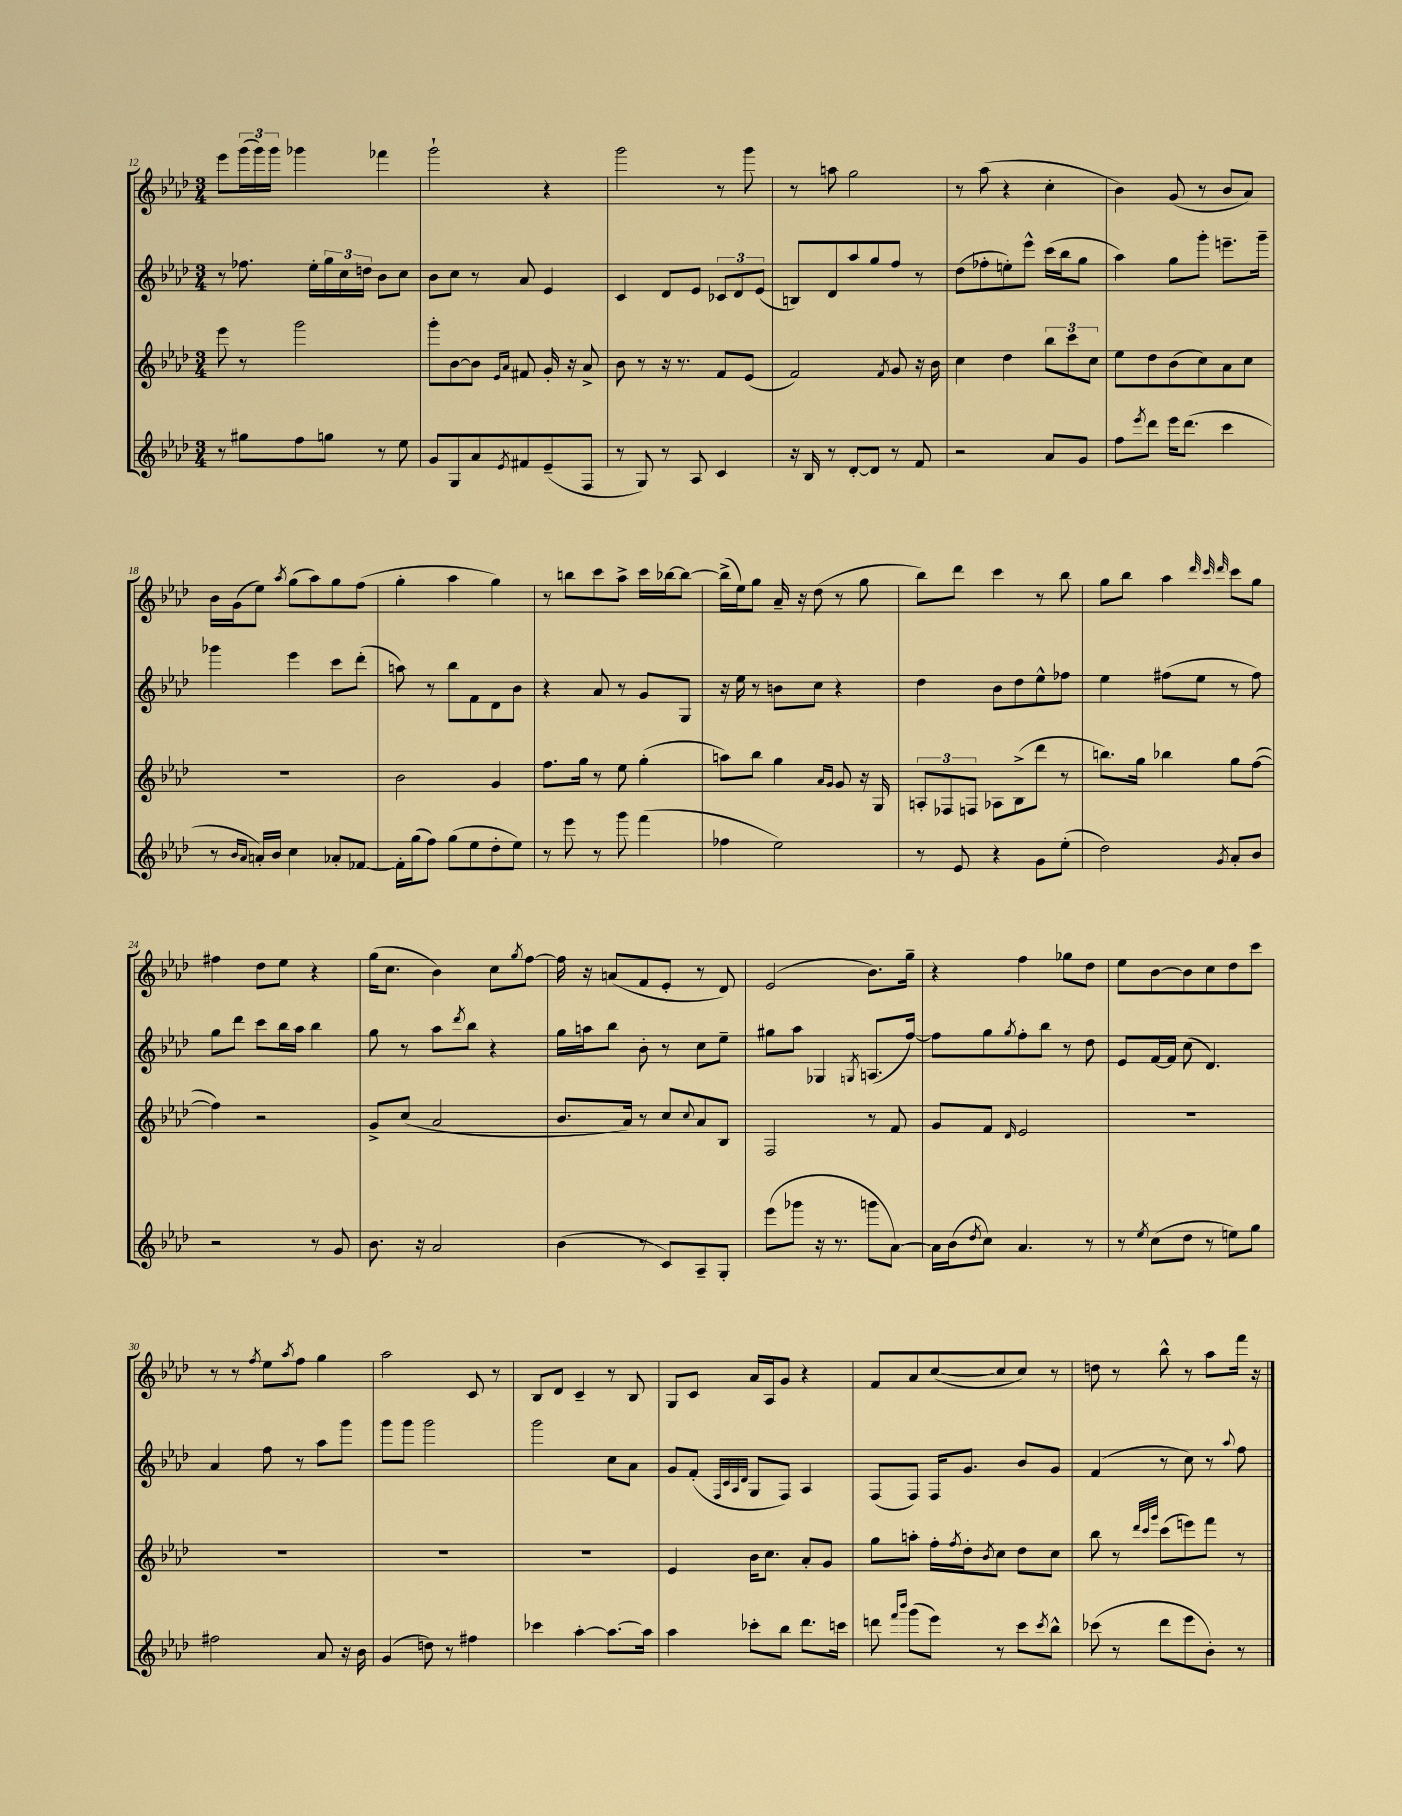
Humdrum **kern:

**kern	**kern	**kern	**kern
*staff4	*staff3	*staff2	*staff1
*clefG2	*clefG2	*clefG2	*clefG2
*k[b-e-a-d-]	*k[b-e-a-d-]	*k[b-e-a-d-]	*k[b-e-a-d-]
*M3/4	*M3/4	*M3/4	*M3/4
8r	8eee-	8r	8eee-
8gg#	8r	8.ff-	(24ggg
.	.	.	24ggg)
.	.	.	24ggg
8ff	2ggg	.	4ggg-
.	.	16ee-'	.
8gg	.	24gg	.
.	.	24cc	.
.	.	24dd	.
8r	.	8b-	4fff-
8ee-	.	8cc	.
=	=	=	=
8g	8ggg'	8b-	2ggg`
8G	[8b-	8cc	.
8a-	8b-]	8r	.
.	16qqe-	.	.
8qe-	16qqa-	.	.
8f#	8f#	8a-	.
(8e-~	16g'	4e-	4r
.	16r	.	.
8F	8a-^	.	.
=	=	=	=
8r	8b-	4c	2ggg
8G)	8r	.	.
8r	16r	8d-	.
.	8.r	.	.
8A-	.	8e-	.
4c	8f	12c-	8r
.	.	12d-	.
.	(8e-	.	8ggg
.	.	(12e-	.
=	=	=	=
16r	2f)	8B)	8r
16B-	.	.	.
8r	.	8d-	8aa
[8d-'	.	8aa-	2gg
8d-]	.	8gg	.
.	8qf	.	.
8r	8g	8ff	.
8f	16r	8r	.
.	16b-	.	.
=	=	=	=
2r	4cc	(8dd-	8r
.	.	8ff-'	(8aa-
.	4dd-	8ee')	4r
.	.	8eee-^^	.
8a-	12bb-	(16ccc	4cc'
.	.	16bb-	.
.	12ccc	.	.
8g	.	8gg	.
.	12cc	.	.
=	=	=	=
8ff	8ee-	4aa-)	4b-)
8qeee-	.	.	.
8ddd-	8dd-	.	.
16eee-	(8b-	8gg	(8g
(8.ddd-	.	.	.
.	8cc)	8ggg'	8r
4ccc	8a-	8.eee~	8b-
.	8cc	.	8a-)
.	.	16ggg~	.
=	=	=	=
8r	2.r	4ggg-	16b-
.	.	.	(16g
16qqb-	.	.	.
16qqa-	.	.	.
16a')	.	.	8ee-)
16b-	.	.	.
.	.	.	8qaa-
4cc	.	4eee-	(8gg
.	.	.	8aa-)
8a-'	.	8ccc	8gg
[8f-	.	(8ddd-'	(8ff
=	=	=	=
16f-']	2b-	8aa)	4gg'
(16gg	.	.	.
8ff)	.	8r	.
(8gg	.	8bb-	4aa-
8ee-	.	8f	.
8dd-'	4g	8d-	4gg)
8ee-)	.	8b-	.
=	=	=	=
8r	8.ff	4r	8r
8eee-	.	.	8bb
.	16gg	.	.
8r	8r	8a-	8ccc
8ggg	8ee-	8r	8aa-^
(4fff	(4gg'	8g	16ccc
.	.	.	[16bb-
.	.	8G	8bb-_
=	=	=	=
4ff-	8aa)	16r	(16bb-^]
.	.	16ee-	16ee-)
.	8bb-	8r	8gg
2ee-)	4gg	8b	16a-~
.	.	.	16r
.	.	8cc	(8dd-
.	16qqa-	.	.
.	16qqg	.	.
.	8g	4r	8r
.	16r	.	8gg
.	16G	.	.
=	=	=	=
8r	12A'	4dd-	8bb-)
.	12F-	.	.
8e-	.	.	8ddd-
.	12F	.	.
4r	8A-	8b-	4ccc
.	(8B-^	8dd-	.
8g	8ddd-	8ee-^^	8r
(8ee-'	8r	8ff-	8bb-
=	=	=	=
2dd-)	8.bb)	4ee-	8gg
.	.	.	8bb-
.	16gg	.	.
.	4bb-	(8ff#	4aa-
.	.	8ee-	.
.	.	.	32qqddd-
.	.	.	32qqccc
8qg	.	.	32qqddd-
8a-'	8gg	8r	8ccc
8b-	([8ff	8ff#)	8gg
=	=	=	=
2r	4ff])	8gg	4ff#
.	.	8ddd-	.
.	2r	8ccc	8dd-
.	.	16bb-	8ee-
.	.	16aa-	.
8r	.	4bb-	4r
8g	.	.	.
=	=	=	=
8.b-	8g^	8gg	(16gg
.	.	.	8.cc
.	(8cc	8r	.
16r	.	.	.
2a-	2a-	8aa-	4b-)
.	.	8qddd-	.
.	.	8bb-	.
.	.	4r	8cc
.	.	.	8qgg
.	.	.	[8ff
=	=	=	=
(4b-	8.b-	16gg	16ff]
.	.	16aa	16r
.	.	8bb-	(8a
.	16a-)	.	.
8r	8r	8b-'	8f
8c)	8cc	8r	8e-'
.	8qqcc	.	.
8A-~	8a-	8cc	8r
8G'	8B-	8ee-~	8d-)
=	=	=	=
(8eee-	2F	8gg#	(2e-
8ggg-	.	8aa-	.
16r	.	4G-	.
8.r	.	.	.
.	.	8qG	.
8ggg	8r	(8.A	8.b-)
[8a-)	8f	.	.
.	.	[16ff)	16gg~
=	=	=	=
16a-]	8g	8ff]	4r
(16b-	.	.	.
8qdd-	.	.	.
8cc)	8f	8gg	.
.	16qqd-	8qgg	.
4.a-	2e-	8ff'	4ff
.	.	8bb-	.
.	.	8r	8gg-
8r	.	8dd-	8dd-
=	=	=	=
8r	2.r	8e-	8ee-
8qee-	.	.	.
(8cc	.	[16f	[8b-
.	.	16f]	.
8dd-	.	(8cc	8b-]
8r	.	4.d-)	8cc
8ee)	.	.	8dd-
8gg	.	.	8ccc
=	=	=	=
2ff#	2.r	4a-	8r
.	.	.	8r
.	.	.	8qff
.	.	8ff	8ee-
.	.	.	8qaa-
.	.	8r	8ff
8a-	.	8aa-	4gg
16r	.	8ggg	.
16b-	.	.	.
=	=	=	=
(4g	2.r	8ggg	2aa-
.	.	8ggg	.
8dd)	.	2ggg	.
8r	.	.	.
4ff#	.	.	8c
.	.	.	8r
=	=	=	=
4ccc-	2.r	2ggg	8B-
.	.	.	8d-
[4aa-'	.	.	4c~
8.aa-_	.	8cc	8r
.	.	8a-	8B-
16aa-]	.	.	.
=	=	=	=
4aa-	4e-	8g	8G
.	.	(8f'	8c
.	.	32qqF	.
.	.	32qqc	.
.	.	32qqA-	.
.	.	32qqd-	.
8ccc-'	16b-	8G	16a-
.	8.cc	.	16A-
8bb-	.	8F)	8g
8.ddd-	8a-'	4A-	4r
.	8g	.	.
16ccc	.	.	.
=	=	=	=
8ddd	8gg	(8F	8f
16qqfff	.	.	.
16qqbbb-	.	.	.
(8ggg	8aa'	8F)	8a-
8eee-)	16ff'	16F	([8cc
.	8qff	.	.
.	16dd-'	8.g	.
.	8qb-	.	.
8r	8cc	.	8cc]
8ccc	8dd-	8b-	8cc)
8qccc	.	.	.
8bb-^^	8cc	8g	8r
=	=	=	=
(8ccc-	8bb-	(4f	8dd
8r	8r	.	8r
.	32qqddd-	.	.
.	32qqccc	.	.
.	32qqggg	.	.
8ddd-	(8ccc	8r	8bb-^^
8eee-	8eee)	8cc)	8r
8b-')	8fff	8r	8aa-
.	.	8qqaa-	.
8r	8r	8ff	16fff
.	.	.	16r
==	==	==	==
*-	*-	*-	*-
